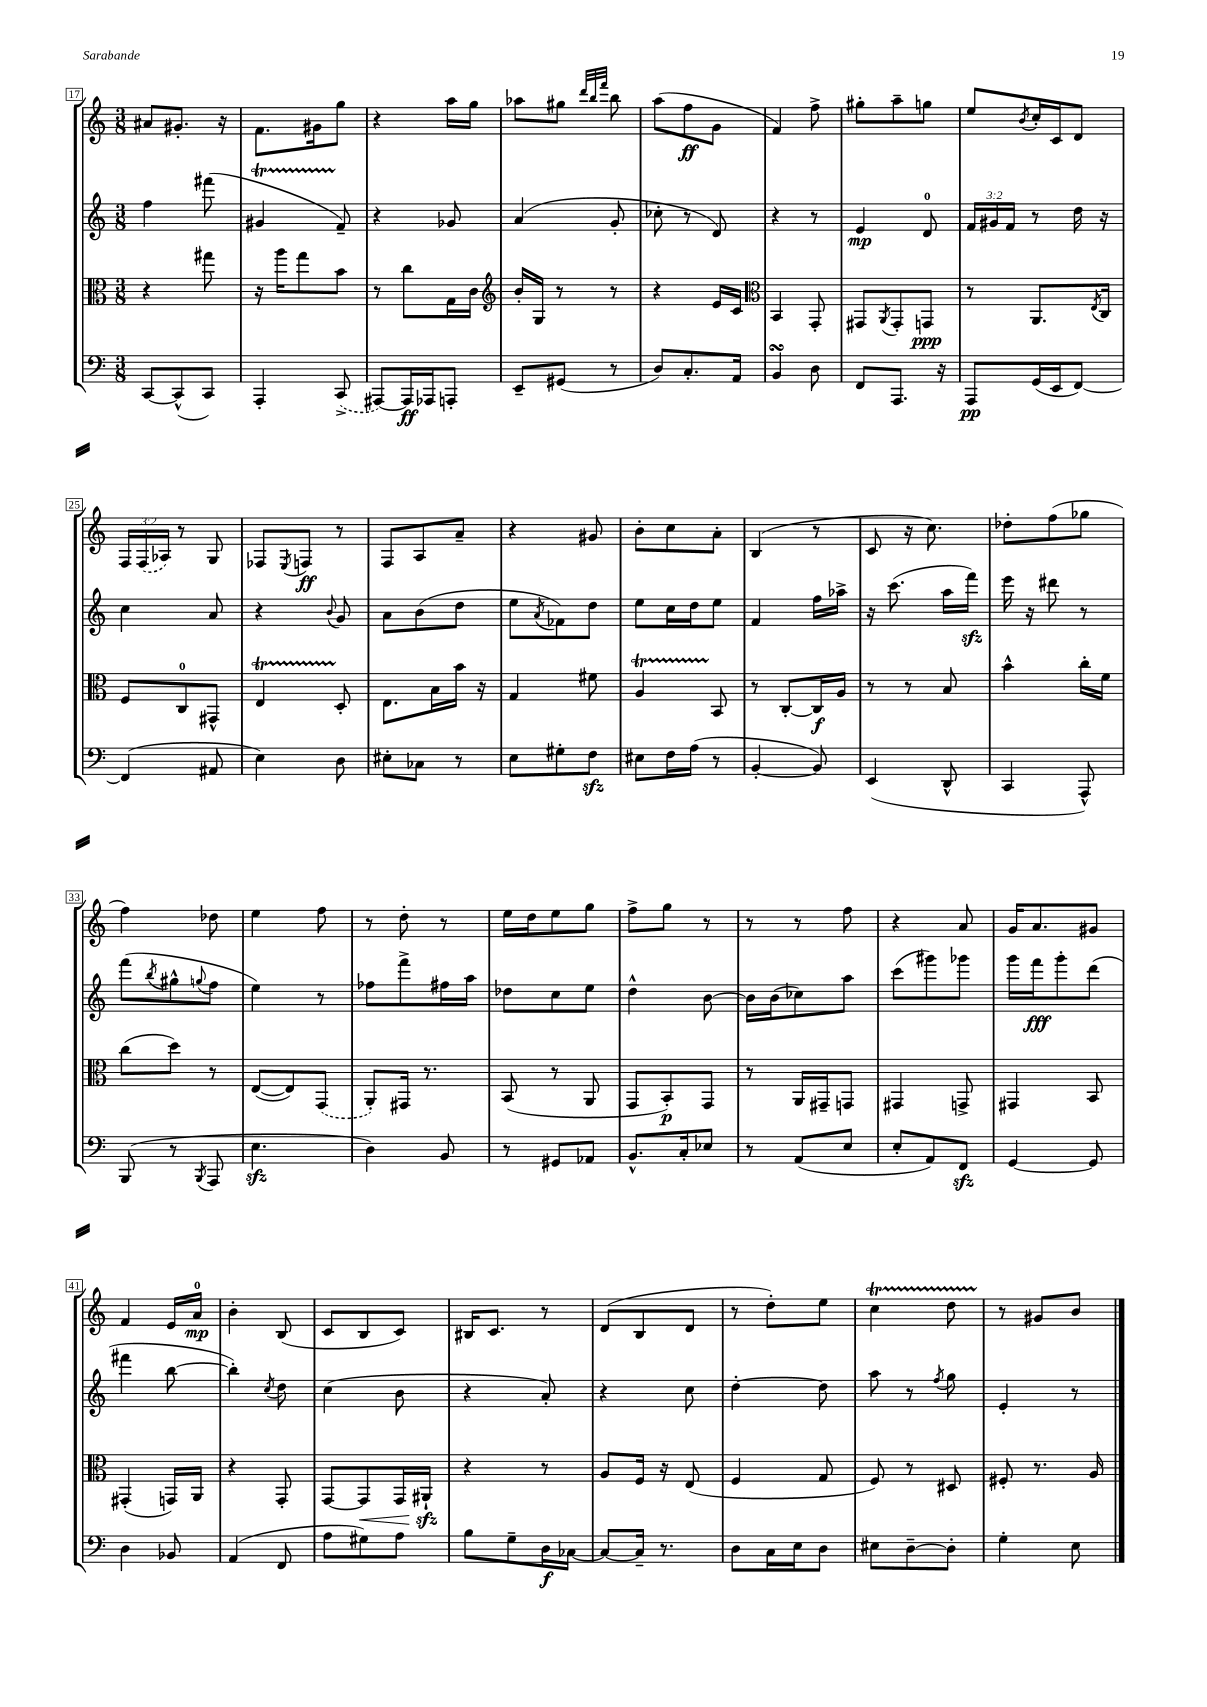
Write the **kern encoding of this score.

**kern	**dynam	**kern	**dynam	**kern	**dynam	**kern	**dynam
*part4	*part4	*part3	*part3	*part2	*part2	*part1	*part1
*staff4	*staff4	*staff3	*staff3	*staff2	*staff2	*staff1	*staff1
*clefF4	*	*clefC3	*	*clefG2	*	*clefG2	*
*k[]	*	*k[]	*	*k[]	*	*k[]	*
*M3/8	*	*M3/8	*	*M3/8	*	*M3/8	*
=17	=17	=17	=17	=17	=17	=17	=17
[8CC/L	.	4r	.	4ff\	.	8a#X/L	.
(8CC^^/]	.	.	.	.	.	8.g#X'/J	.
8CC/J)	.	8gg#X\	.	(8fff#X\	.	.	.
.	.	.	.	.	.	16r	.
=18	=18	=18	=18	=18	=18	=18	=18
4AAA'/	.	16r	.	4g#Xt/	.	8.f\L	.
.	.	16aa\KL	.	.	.	.	.
.	.	8gg\	.	.	.	.	.
.	.	.	.	.	.	16g#X\k	.
(8CC^/	.	8b\J	.	8f~/)	.	8gg\J	.
=19	=19	=19	=19	=19	=19	=19	=19
[8AAA#X/L)	.	8r	.	4r	.	4r	.
16AAA#/L]	ff	8cc\L	.	.	.	.	.
16AAA-X/J	.	.	.	.	.	.	.
8AAAn'/J	.	16G\L	.	8g-X/	.	16aa\LL	.
.	.	16c\JJ	.	.	.	16gg\JJ	.
=20	=20	=20	=20	=20	=20	=20	=20
*	*	*clefG2	*	*	*	*	*
8EE~/L	.	16b'/LL	.	(4a/	.	8aa-X\L	.
.	.	16G/JJ	.	.	.	.	.
(8GG#X/J	.	8r	.	.	.	8gg#X\J	.
.	.	.	.	.	.	32qqddd/LLL	.
.	.	.	.	.	.	32qqbb/	.
.	.	.	.	.	.	32qqfff/JJJ	.
8r	.	8r	.	8g'/	.	8bb\	.
=21	=21	=21	=21	=21	=21	=21	=21
8D/L)	.	4r	.	8cc-X'\	.	(8aa\L	.
8.C'/	.	.	.	8r	.	8ff\	ff
.	.	16e/LL	.	8d/)	.	8g\J	.
16AA/Jk	.	16c/JJ	.	.	.	.	.
=22	=22	=22	=22	=22	=22	=22	=22
*	*	*clefC3	*	*	*	*	*
4BBsSsS/	.	4BB/	.	4r	.	4f/)	.
8D\	.	8GG'/	.	8r	.	8ff^\	.
=23	=23	=23	=23	=23	=23	=23	=23
8FF/L	.	8GG#X/L	.	4e/	mp	8gg#X'\L	.
.	.	8qAA/	.	.	.	.	.
8.AAA/J	.	8GG#'/	.	.	.	8aa~\	.
.	.	8GGn/J	ppp	8d/	.	8ggn\J	.
16r	.	.	.	.	.	.	.
=24	=24	=24	=24	=24	=24	=24	=24
8AAA/L	pp	8r	.	24f/LL	.	8ee/L	.
.	.	.	.	24g#X/	.	.	.
.	.	.	.	24f/JJ	.	.	.
.	.	.	.	.	.	8qb/	.
(16GG/L	.	8.AA/L	.	8r	.	16cc'/L	.
16EE/J	.	.	.	.	.	16c/J	.
[8FF/J)	.	.	.	16dd\	.	8d/J	.
.	.	8qE/	.	.	.	.	.
.	.	16C/Jk	.	16r	.	.	.
!!LO:LB:g=z
=25	=25	=25	=25	=25	=25	=25	=25
(4FF/]	.	8F/L	.	4cc\	.	24F/LL	.
.	.	.	.	.	.	(24F/	.
.	.	.	.	.	.	24A-X/JJ)	.
.	.	8C/	.	.	.	8r	.
8AA#X/	.	8GG#X^^/J	.	8a/	.	8G/	.
=26	=26	=26	=26	=26	=26	=26	=26
4E\)	.	4Et/	.	4r	.	8F-X/L	.
.	.	.	.	.	.	8qE/	.
.	.	.	.	.	.	8Fn/J	ff
.	.	.	.	8qqb/	.	.	.
8D\	.	8D'/	.	8g/	.	8r	.
=27	=27	=27	=27	=27	=27	=27	=27
8E#X'\L	.	8.E\L	.	8a\L	.	8F/L	.
8C-X\J	.	.	.	(8b\	.	8A/	.
.	.	16B\L	.	.	.	.	.
8r	.	16b\JJ	.	8dd\J	.	8a~/J	.
.	.	16r	.	.	.	.	.
=28	=28	=28	=28	=28	=28	=28	=28
8E\L	.	4G/	.	8ee\L	.	4r	.
.	.	.	.	8qa/	.	.	.
8G#X'\	.	.	.	8f-X\)	.	.	.
8Fzz\J	.	8f#X\	.	8dd\J	.	8g#X/	.
=29	=29	=29	=29	=29	=29	=29	=29
8E#X\L	.	4AT/	.	8ee\L	.	8b'\L	.
16F\L	.	.	.	16cc\L	.	8cc\	.
(16A\JJ	.	.	.	16dd\J	.	.	.
8r	.	8BB/	.	8ee\J	.	8a'\J	.
=30	=30	=30	=30	=30	=30	=30	=30
[4BB'/	.	8r	.	4f/	.	(4B/	.
.	.	[8C'/L	.	.	.	.	.
8BB/])	.	16C/L]	f	16ff\LL	.	8r	.
.	.	16A/JJ	.	16aa-X^\JJ	.	.	.
=31	=31	=31	=31	=31	=31	=31	=31
(4EE/	.	8r	.	16r	.	8c/	.
.	.	.	.	(8.ccc\	.	.	.
.	.	8r	.	.	.	16r	.
.	.	.	.	.	.	8.cc\)	.
8DD^^/	.	8B/	.	16aa\LL	.	.	.
.	.	.	.	16fffzz\JJ)	.	.	.
=32	=32	=32	=32	=32	=32	=32	=32
4CC/	.	4b^^\	.	16eee\	.	8dd-X'\L	.
.	.	.	.	16r	.	.	.
.	.	.	.	8ddd#X\	.	(8ff\	.
8AAA^^/)	.	16cc'\LL	.	8r	.	8gg-X\J	.
.	.	16f\JJ	.	.	.	.	.
!!LO:LB:g=z
=33	=33	=33	=33	=33	=33	=33	=33
(8BBB/	.	(8cc\L	.	(8fff\L	.	4ff\)	.
.	.	.	.	8qbb/	.	.	.
8r	.	8dd\J)	.	8gg#X^^\	.	.	.
8qBBB/	.	.	.	8qqggn/	.	.	.
8AAA/	.	8r	.	8ff\J	.	8dd-X\	.
=34	=34	=34	=34	=34	=34	=34	=34
4.Ezz\	.	([8E/L	.	4ee\)	.	4ee\	.
.	.	8E/])	.	.	.	.	.
.	.	(8GG/J	.	8r	.	8ff\	.
=35	=35	=35	=35	=35	=35	=35	=35
4D\)	.	8AA'/L)	.	8ff-X\L	.	8r	.
.	.	16GG#X/Jk	.	8fff^\	.	8dd'\	.
.	.	8.r	.	.	.	.	.
8BB/	.	.	.	16ff#X\L	.	8r	.
.	.	.	.	16aa\JJ	.	.	.
=36	=36	=36	=36	=36	=36	=36	=36
8r	.	(8BB/	.	8dd-X\L	.	16ee\LL	.
.	.	.	.	.	.	16dd\J	.
8GG#X/L	.	8r	.	8cc\	.	8ee\	.
8AA-X/J	.	8AA/	.	8ee\J	.	8gg\J	.
=37	=37	=37	=37	=37	=37	=37	=37
8.BB^^/L	.	8GG/L	.	4dd^^\	.	8ff^\L	.
.	.	8BB'/)	p	.	.	8gg\J	.
16C'/k	.	.	.	.	.	.	.
8E-X/J	.	8GG/J	.	[8b\	.	8r	.
=38	=38	=38	=38	=38	=38	=38	=38
8r	.	8r	.	16b\LL]	.	8r	.
.	.	.	.	(16b\J	.	.	.
(8AA/L	.	16AA/LL	.	8cc-X\)	.	8r	.
.	.	16GG#X~/J	.	.	.	.	.
8E/J	.	8GGn/J	.	8aa\J	.	8ff\	.
=39	=39	=39	=39	=39	=39	=39	=39
8E'/L	.	4GG#X/	.	(8ccc\L	.	4r	.
8AA/)	.	.	.	8ggg#X\)	.	.	.
8FFzz/J	.	8GGn^/	.	8ggg-X\J	.	8a/	.
=40	=40	=40	=40	=40	=40	=40	=40
[4GG/	.	4GG#X/	.	16ggg\LL	.	16g/KL	.
.	.	.	.	16fff\J	fff	8.a/	.
.	.	.	.	8ggg'\	.	.	.
8GG/]	.	8BB/	.	(8ddd\J	.	8g#X/J	.
!!LO:LB:g=z
=41	=41	=41	=41	=41	=41	=41	=41
4D\	.	(4GG#X'/	.	4fff#X\	.	4f/	.
8BB-X/	.	16GGn/LL)	.	[8bb\	.	16e/LL	.
.	.	16AA/JJ	.	.	.	16a/JJ	mp
=42	=42	=42	=42	=42	=42	=42	=42
(4AA/	.	4r	.	4bb'\])	.	4b'\	.
.	.	.	.	8qcc/	.	.	.
8FF/	.	8GG'/	.	8dd\	.	(8B/	.
=43	=43	=43	=43	=43	=43	=43	=43
8A\L	.	[8GG/L	.	(4cc\	.	8c/L	.
!	!	!	!LO:HP:b	!	!	!	!
8G#X\)	.	8GG/]	<	.	.	8B/	.
8A\J	.	16GG/L	.	8b\	.	8c/J)	.
.	.	16AA#Xzz`/JJ	.	.	.	.	.
.	.	.	[	.	.	.	.
=44	=44	=44	=44	=44	=44	=44	=44
8B\L	.	4r	.	4r	.	16B#X/KL	.
.	.	.	.	.	.	8.c/J	.
8G~\	.	.	.	.	.	.	.
16D\L	f	8r	.	8a'/)	.	8r	.
[16C-X\JJ	.	.	.	.	.	.	.
=45	=45	=45	=45	=45	=45	=45	=45
8C-/L_	.	8A/L	.	4r	.	(8d/L	.
16C-~/Jk]	.	16F/Jk	.	.	.	8B/	.
8.r	.	16r	.	.	.	.	.
.	.	(8E/	.	8cc\	.	8d/J	.
=46	=46	=46	=46	=46	=46	=46	=46
8D\L	.	4F/	.	[4dd'\	.	8r	.
16C\L	.	.	.	.	.	8dd'\L)	.
16E\J	.	.	.	.	.	.	.
8D\J	.	8G/	.	8dd\]	.	8ee\J	.
=47	=47	=47	=47	=47	=47	=47	=47
8E#X\L	.	8F/)	.	8aa\	.	4ccT\	.
[8D~\	.	8r	.	8r	.	.	.
.	.	.	.	8qff/	.	.	.
8D'\J]	.	8D#X/	.	8gg\	.	8ddTTT\	.
=48	=48	=48	=48	=48	=48	=48	=48
4G'\	.	8F#X'/	.	4e'/	.	8r	.
.	.	8.r	.	.	.	8g#X/L	.
8E\	.	.	.	8r	.	8b/J	.
.	.	16A/	.	.	.	.	.
==	==	==	==	==	==	==	==
*-	*-	*-	*-	*-	*-	*-	*-
